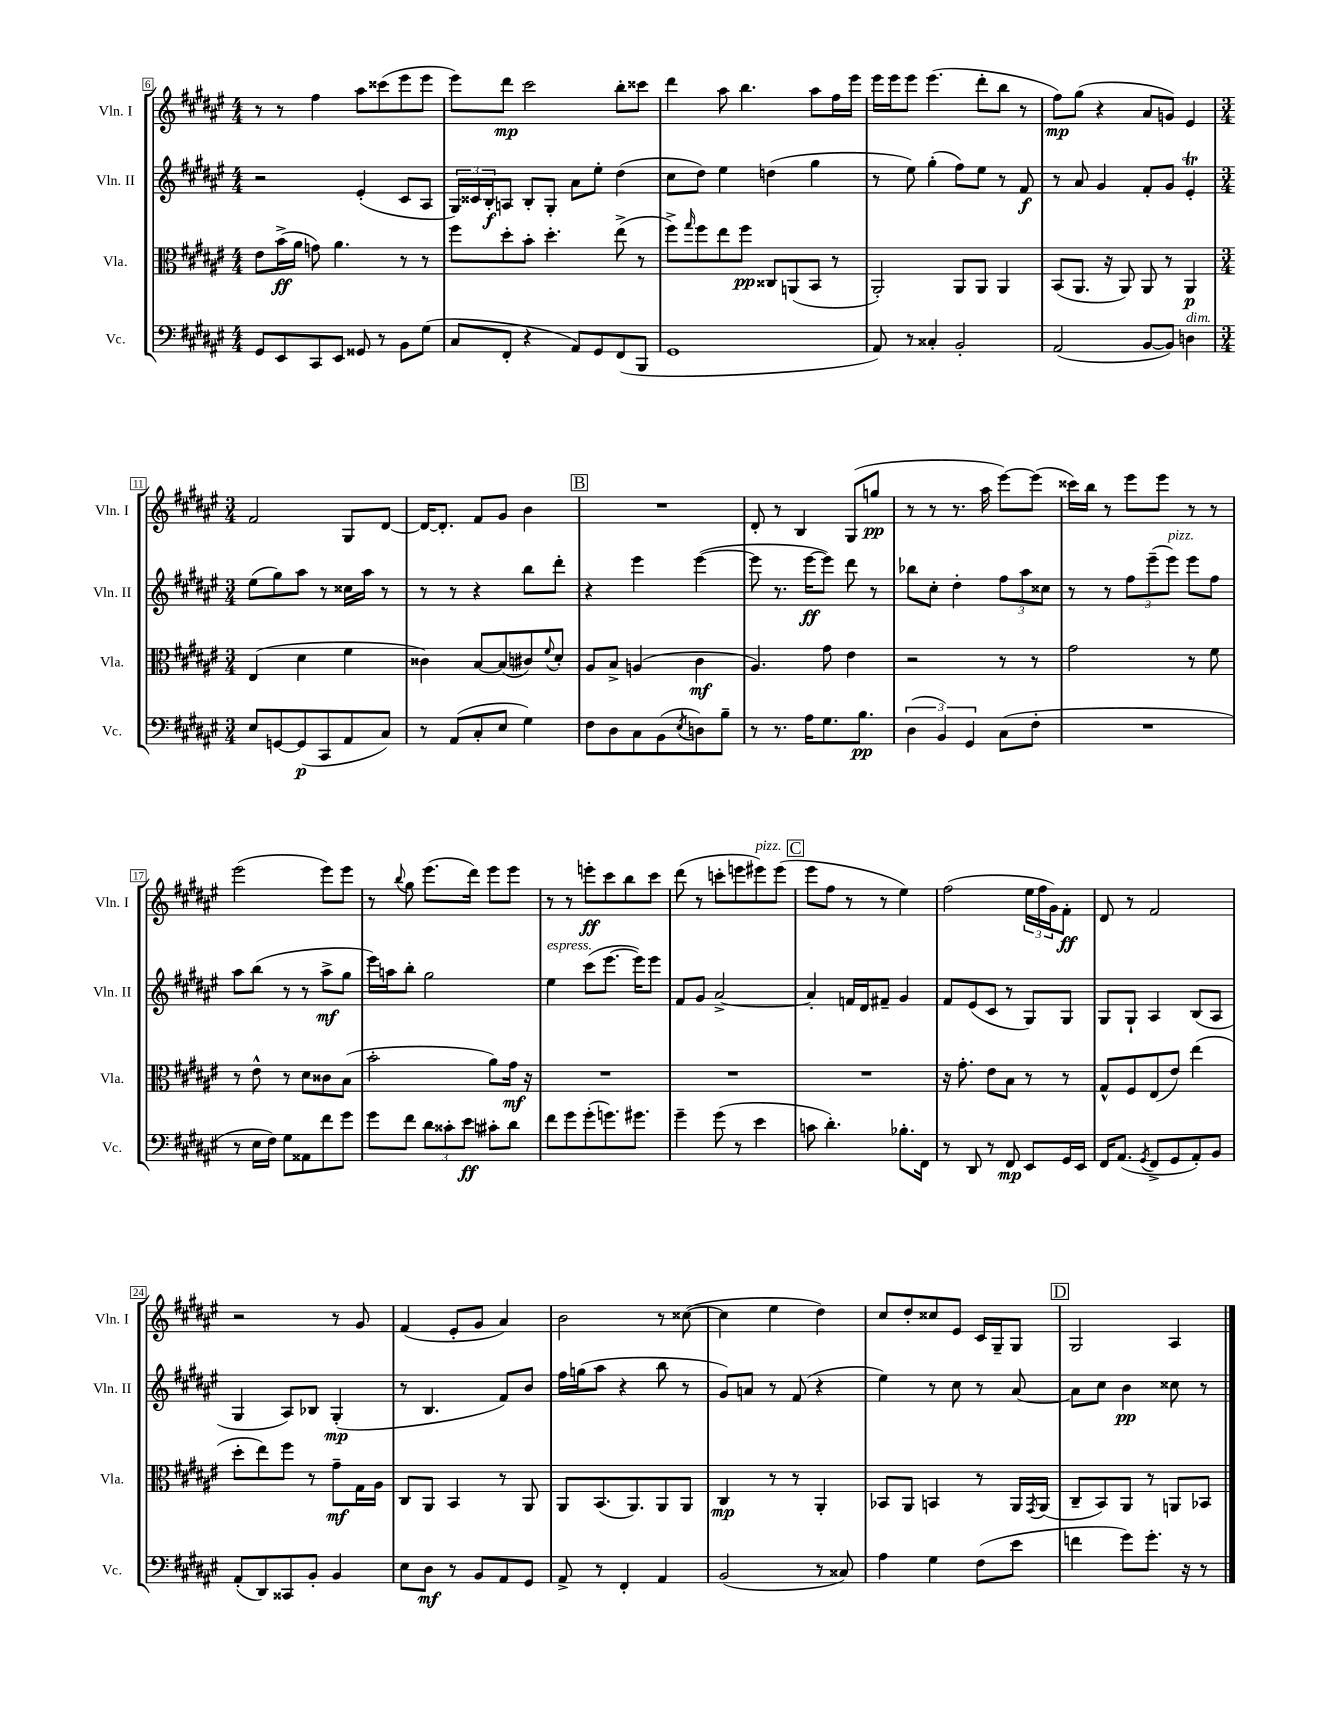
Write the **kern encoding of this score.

**kern	**kern	**kern	**kern
*staff4	*staff3	*staff2	*staff1
*clefF4	*clefC3	*clefG2	*clefG2
*k[f#c#g#d#a#e#]	*k[f#c#g#d#a#e#]	*k[f#c#g#d#a#e#]	*k[f#c#g#d#a#e#]
*M4/4	*M4/4	*M4/4	*M4/4
8GG#	8e#	2r	8r
8EE#	(16b^	.	8r
.	16a#	.	.
8CC#	8g)	.	4ff#
8EE#	4.a#	.	.
8GG##	.	(4e#'	8aa#
8r	.	.	(8ccc##
8BB	8r	8c#	8eee#
(8G#	8r	8A#	8eee#
=	=	=	=
8C#	8ff#	24G#)	8eee#)
.	.	24c##	.
.	.	24B'	.
8FF#'	8dd#'	8A	8ddd#
4r	8b'	8B'	2ccc#
.	4.dd#'	8G#'	.
8AA#)	.	8a#	.
8GG#	.	8ee#'	.
(8FF#	(8ee#^	(4dd#	8bb'
8BBB	8r	.	8ccc##
=	=	=	=
1GG#	8ff#^)	8cc#	4ddd#
.	16qqgg#	.	.
.	8ff#	8dd#)	.
.	8ee#	4ee#	8aa#
.	8ff#	.	4.bb
.	8C##	(4dd	.
.	(8AA	.	.
.	8BB	4gg#	8aa#
.	8r	.	16ff#
.	.	.	16eee#
=	=	=	=
8AA#)	2AA#')	8r	16eee#
.	.	.	16eee#
8r	.	8ee#)	8eee#
4C##'	.	(4gg#'	(4.eee#
2BB'	8AA#	8ff#)	.
.	8AA#	8ee#	8ddd#'
.	4AA#	8r	8bb
.	.	8f#	8r
=	=	=	=
(2AA#	(8BB	8r	8ff#)
.	8.AA#	8a#	(8gg#
.	.	4g#	4r
.	16r	.	.
.	8AA#)	.	.
[8BB	8AA#	8f#'	8a#
8BB])	8r	8g#	8g)
4D	4AA#	4e#'	4e#
=	=	=	=
*M3/4	*M3/4	*M3/4	*M3/4
8E#	(4E#	(8ee#	2f#
[8GG	.	8gg#)	.
(8GG]	4d#	8aa#	.
8CC#	.	8r	.
8AA#	4f#	16cc##	8G#
.	.	16aa#	.
8C#)	.	8r	[8d#
=	=	=	=
8r	4c##)	8r	16d#_
.	.	.	8.d#']
(8AA#	.	8r	.
8C#'	[8B	4r	8f#
8E#	(8B]	.	8g#
4G#)	8c#)	8bb	4b
.	8qqf#	.	.
.	8d#'	8ddd#'	.
=	=	=	=
8F#	8A#	4r	2.r
8D#	8B^	.	.
8C#	(4A	4eee#	.
(8BB	.	.	.
8qE#	.	.	.
8D)	4c#	([4eee#	.
8B~	.	.	.
=	=	=	=
8r	4.A#)	8eee#]	8d#'
8.r	.	8.r	8r
.	.	.	4B
16A#	.	[16eee#	.
8.G#	8g#	8eee#])	.
.	4e#	8ddd#	(8G#
8.B	.	.	.
.	.	8r	8gg
=	=	=	=
(6D#	2r	8bb-	8r
.	.	8cc#'	8r
6BB)	.	.	.
.	.	4dd#'	8.r
6GG#	.	.	.
.	.	.	16aa#
(8C#	8r	12ff#	[8eee#)
.	.	12aa#	.
8F#'	8r	.	(8eee#]
.	.	12cc##	.
=	=	=	=
2.r	2g#	8r	16ccc##)
.	.	.	16bb
.	.	8r	8r
.	.	12ff#	8eee#
.	.	(12eee#~	.
.	.	.	8eee#
.	.	12eee#)	.
.	8r	8eee#	8r
.	8f#	8ff#	8r
=	=	=	=
8r	8r	8aa#	(2eee#
16E#	8e#^^	(8bb	.
16F#)	.	.	.
8G#	8r	8r	.
8AA##	8d#	8r	.
8f#	8c##	8aa#^	8eee#)
8g#	(8B	8gg#	8eee#
=	=	=	=
8g#	2b'	16eee#)	8r
.	.	16aa	.
.	.	.	8qqbb
8f#	.	8bb'	8gg#
12d#	.	2gg#	(8.eee#
12c##'	.	.	.
12e#	.	.	.
.	.	.	16ddd#)
8c#'	8a#)	.	8eee#
8d#	16g#	.	8eee#
.	16r	.	.
=	=	=	=
8f#	2.r	4ee#	8r
8g#	.	.	8r
(8g#'	.	(8ccc#	8eee'
8.g)	.	[8.eee#	8ccc#
.	.	.	8bb
8.g#	.	16eee#])	.
.	.	8eee#	8ccc#
=	=	=	=
4g#~	2.r	8f#	(8ddd#
.	.	8g#	8r
(8g#	.	[2a#^	8ccc'
8r	.	.	8eee
4e#	.	.	8eee#)
.	.	.	(8eee#
=	=	=	=
8c	2.r	4a#']	8eee#
4.d#')	.	.	8ff#
.	.	16f	8r
.	.	16d#	.
.	.	8f#~	8r
8.B-'	.	4g#	4ee#)
16FF#	.	.	.
=	=	=	=
8r	16r	8f#	(2ff#
.	8.g#'	.	.
8DD#	.	(8e#	.
8r	8e#	8c#	.
8FF#	8B	8r	.
8EE#	8r	8G#)	24ee#
.	.	.	24ff#
.	.	.	24g#)
16GG#	8r	8G#	8f#'
16EE#	.	.	.
=	=	=	=
16FF#	8G#^^	8G#	8d#
(8.AA#	.	.	.
.	8F#	8G#`	8r
8qGG#	.	.	.
8FF#^	(8E#	4A#	2f#
8GG#	8e#)	.	.
8AA#')	(4ee#	(8B	.
8BB	.	8A#	.
=	=	=	=
(8AA#'	8dd#'	4G#	2r
8DD#)	8ee#)	.	.
8CC##	8ff#	8A#)	.
8BB'	8r	8B-	.
4BB	8g#~	(4G#'	8r
.	16G#	.	8g#
.	16A#	.	.
=	=	=	=
8E#	8C#	8r	(4f#
8D#	8AA#	4.B	.
8r	4BB	.	8e#'
8BB	.	.	8g#
8AA#	8r	8f#)	4a#)
8GG#	8AA#	8b	.
=	=	=	=
8AA#^	8AA#	16ff#	2b
.	.	(16gg	.
8r	(8.BB	8aa#	.
4FF#'	.	4r	.
.	8.AA#)	.	.
4AA#	8AA#	8bb	8r
.	8AA#	8r	([8cc##
=	=	=	=
(2BB	4C#	8g#)	4cc##]
.	.	8a	.
.	8r	8r	4ee#
.	8r	(8f#	.
8r	4AA#'	4r	4dd#)
8C##)	.	.	.
=	=	=	=
4A#	8BB-	4ee#)	8cc#
.	8AA#	.	8dd#'
4G#	4BB	8r	8cc##
.	.	8cc#	8e#
(8F#	8r	8r	16c#
.	.	.	16G#~
8e#	16AA#	[8a#	8G#
.	8qGG#	.	.
.	(16AA#	.	.
=	=	=	=
4f	8C#~	8a#]	2G#
.	8BB)	8cc#	.
8g#)	8AA#	4b	.
8.g#'	8r	.	.
.	8AA	8cc##	4A#
16r	.	.	.
8r	8BB-	8r	.
==	==	==	==
*-	*-	*-	*-
